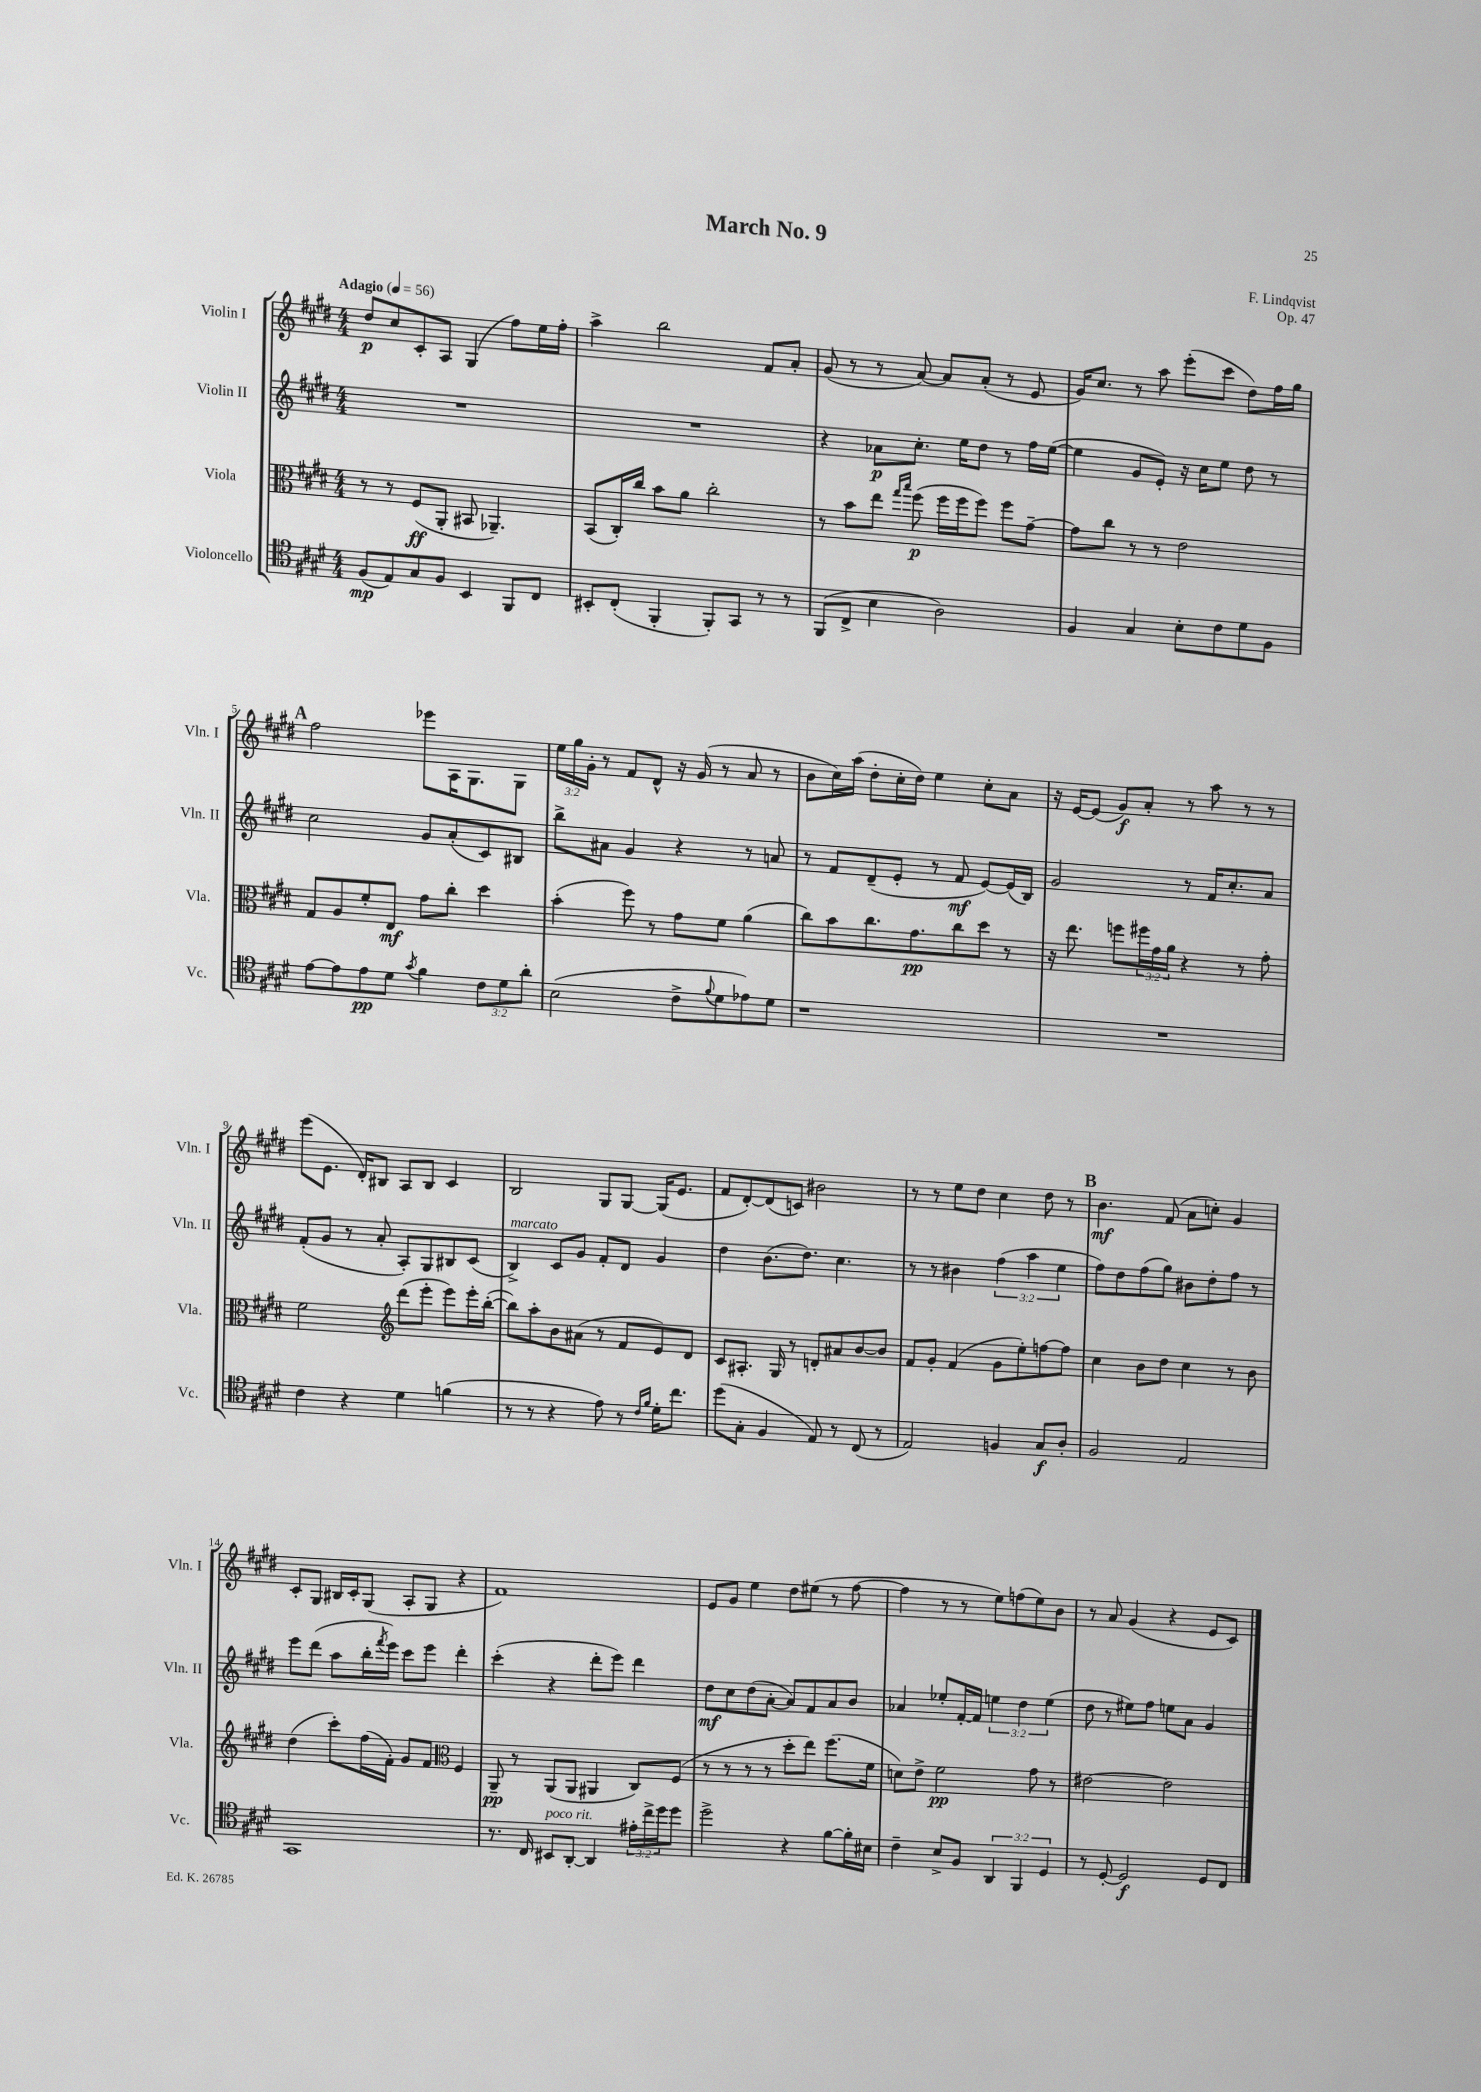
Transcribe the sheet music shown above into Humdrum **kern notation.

**kern	**kern	**kern	**kern
*staff4	*staff3	*staff2	*staff1
*clefC4	*clefC3	*clefG2	*clefG2
*k[f#c#g#d#]	*k[f#c#g#d#]	*k[f#c#g#d#]	*k[f#c#g#d#]
*M4/4	*M4/4	*M4/4	*M4/4
*MM56	*MM56	*MM56	*MM56
(8F#	8r	1r	8dd#
8E)	8r	.	8cc#
8G#	(8F#	.	8c#'
8F#	8AA'	.	8A
4BB	8BB#	.	(4G#
.	4.AA-~)	.	.
8FF#	.	.	8ff#)
8C#	.	.	16ee
.	.	.	16ff#'
=	=	=	=
8BB#'	(8BB	1r	4aa^
(8C#'	16C#')	.	.
.	16cc#	.	.
4FF#'	8b	.	2bb
.	8a	.	.
8FF#')	2cc#'	.	.
8GG#	.	.	.
8r	.	.	8f#
8r	.	.	8a'
=	=	=	=
(8FF#	8r	4r	(8g#
8C#^	8b	.	8r
4B	8ee	8a-	8r
.	16qqgg#	.	.
.	16qqbb	.	.
.	(8ff#	8.cc#'	[8a)
2A)	16ff#	.	8a]
.	16ff#	16ee	.
.	8ff#)	8dd#	(8a'
.	8ff#	8r	8r
.	[8g#~	16ff#	8e
.	.	([16ee	.
=	=	=	=
4F#	8g#]	4ee]	16g#)
.	.	.	8.cc#
.	8cc#	.	.
4G#	8r	8g#	8r
.	8r	8e')	8aa
8B'	2e	16r	(8eee'
.	.	16cc#	.
8c#	.	8ee	8ccc#
8d#	.	8dd#	8dd#)
8F#	.	8r	16ff#
.	.	.	16gg#
=	=	=	=
[8e	8G#	2cc#	2ff#
8e]	8A	.	.
8e	8f#'	.	.
8d#	8E	.	.
8qg#	.	.	.
4f#	8g#	8g#	8eee-
.	8cc#'	(8a'	16A
.	.	.	8.G#
12c#	4dd#	8c#)	.
12d#	.	.	.
.	.	8B#	8G#
12a'	.	.	.
=	=	=	=
(2B	(4b'	8bb^	24ee
.	.	.	24gg#
.	.	.	24g#'
.	.	8a#	8r
.	8ff#)	4g#	8f#
.	8r	.	8d#^^
8c#^	8g#	4r	16r
.	.	.	(16g#
8qqf#	.	.	.
8d#	8f#	.	8r
8e-)	(4a	8r	8a
8d#	.	8a	8r
=	=	=	=
1r	8cc#)	8r	8b
.	8b	8f#	16cc#)
.	.	.	(16aa
.	8.cc#	(8d#~	8dd#'
.	.	8e'	16cc#'
.	8.g#	.	16dd#)
.	.	8r	4ee
.	8cc#	8f#	.
.	8dd#	[8e)	8cc#'
.	8r	(16e]	8a
.	.	16B)	.
=	=	=	=
1r	16r	2g#	16r
.	8.ee	.	[16e
.	.	.	(8e]
.	8ff	.	8g#)
.	24ff#	.	8a'
.	24g#	.	.
.	24a	.	.
.	4r	8r	8r
.	.	16f#	8aa
.	.	8.cc#'	.
.	8r	.	8r
.	8g#'	8a	8r
=	=	=	=
4c#	2f#	(8f#'	(8eee
.	.	8g#	8.e
4r	.	8r	.
.	.	.	16d#')
.	.	8a'	8B#
*	*clefG2	*	*
4d#	(8ddd#	8A')	8A
.	8eee'	8G#	8B#
(4f	8eee)	8B#	4c#
.	16eee'	(8c#	.
.	([16bb'	.	.
=	=	=	=
8r	8bb])	4B^)	2B
8r	8aa'	.	.
4r	8b	8c#	.
.	(8a#	8g#	.
8e)	8r	8f#'	8G#
8r	8f#	8d#	[8G#
16qqc#	.	.	.
16qqf#	.	.	.
16d#'	8e)	4g#	(16G#]
8.cc#	.	.	8.e
.	8d#	.	.
=	=	=	=
(8dd#	8c#	4dd#	8f#
8G#'	8.A#'	.	[8d#')
4F#	.	(8.b	(8d#]
.	16G#	.	.
.	8r	.	8c)
.	.	8.dd#)	.
8E)	8d'	.	2b#
8r	8a#	4.cc#	.
(8C#	[8b	.	.
8r	8b]	.	.
=	=	=	=
2E)	8f#	8r	8r
.	8g#'	8r	8r
.	(4f#	4b#	8ee
.	.	.	8dd#
4F	8g#	(6ff#	4cc#
.	8ee')	.	.
.	.	6aa	.
8G#	[8ff	.	8dd#
.	.	6ee	.
8A'	8ff]	.	8r
=	=	=	=
2F#	4cc#	8ff#)	4.b
.	.	8dd#	.
.	8b	(8ff#	.
.	8dd#	8gg#)	(8f#
2E	4cc#	8b#	8a
.	.	8dd#'	8cc')
.	8r	8ff#	4g#
.	8b	8r	.
=	=	=	=
1GG#	(4dd#	8eee	8c#'
.	.	(8ddd#	8G#
.	8ccc#')	8aa	16B#
.	.	.	16c#'
.	(16ff#	16bb'	(8G#
.	.	8qfff#	.
.	16f#')	16eee)	.
.	8g#	8ccc#	8A'
.	8f#	8eee	8G#
*	*clefC3	*	*
.	4F#	4ddd#'	4r
=	=	=	=
8.r	8AA~	(4ccc#'	1f#)
.	8r	.	.
16C#	.	.	.
8BB#	(8AA	4r	.
[8AA'	8AA	.	.
4AA]	4AA#	8ddd#'	.
.	.	8eee)	.
24e#'	8C#)	4ddd#	.
24cc#^	.	.	.
24dd#	.	.	.
8dd#	(8F#	.	.
=	=	=	=
2dd#^	8r	8dd#	8e
.	8r	8cc#	8g#
.	8r	(8dd#	4ee
.	8r	[8a'	.
4r	8dd#'	8a])	8dd#
.	8ee)	8f#	(8ee#
[8f#	(8.ff#	8a	8r
16f#']	.	8b	[8ff#
16B#	16f#	.	.
=	=	=	=
4c#~	8d)	4a-	4ff#]
.	8e^	.	.
8B^	2f#	8ee-'	8r
8F#	.	[16f#'	8r
.	.	16f#]	.
6AA	.	6ee	8ee)
.	.	.	(8ff
6FF#	.	6dd#	.
.	8g#	.	8ee)
6D#	.	(6ee	.
.	8r	.	8b
=	=	=	=
8r	[2e#	8dd#	8r
[8D#'	.	8r	8a
2D#]	.	8ee#)	(4g#
.	.	8ff#	.
.	2e#]	8ee	4r
.	.	8a	.
8D#	.	4g#	8e
8C#	.	.	8c#)
==	==	==	==
*-	*-	*-	*-
